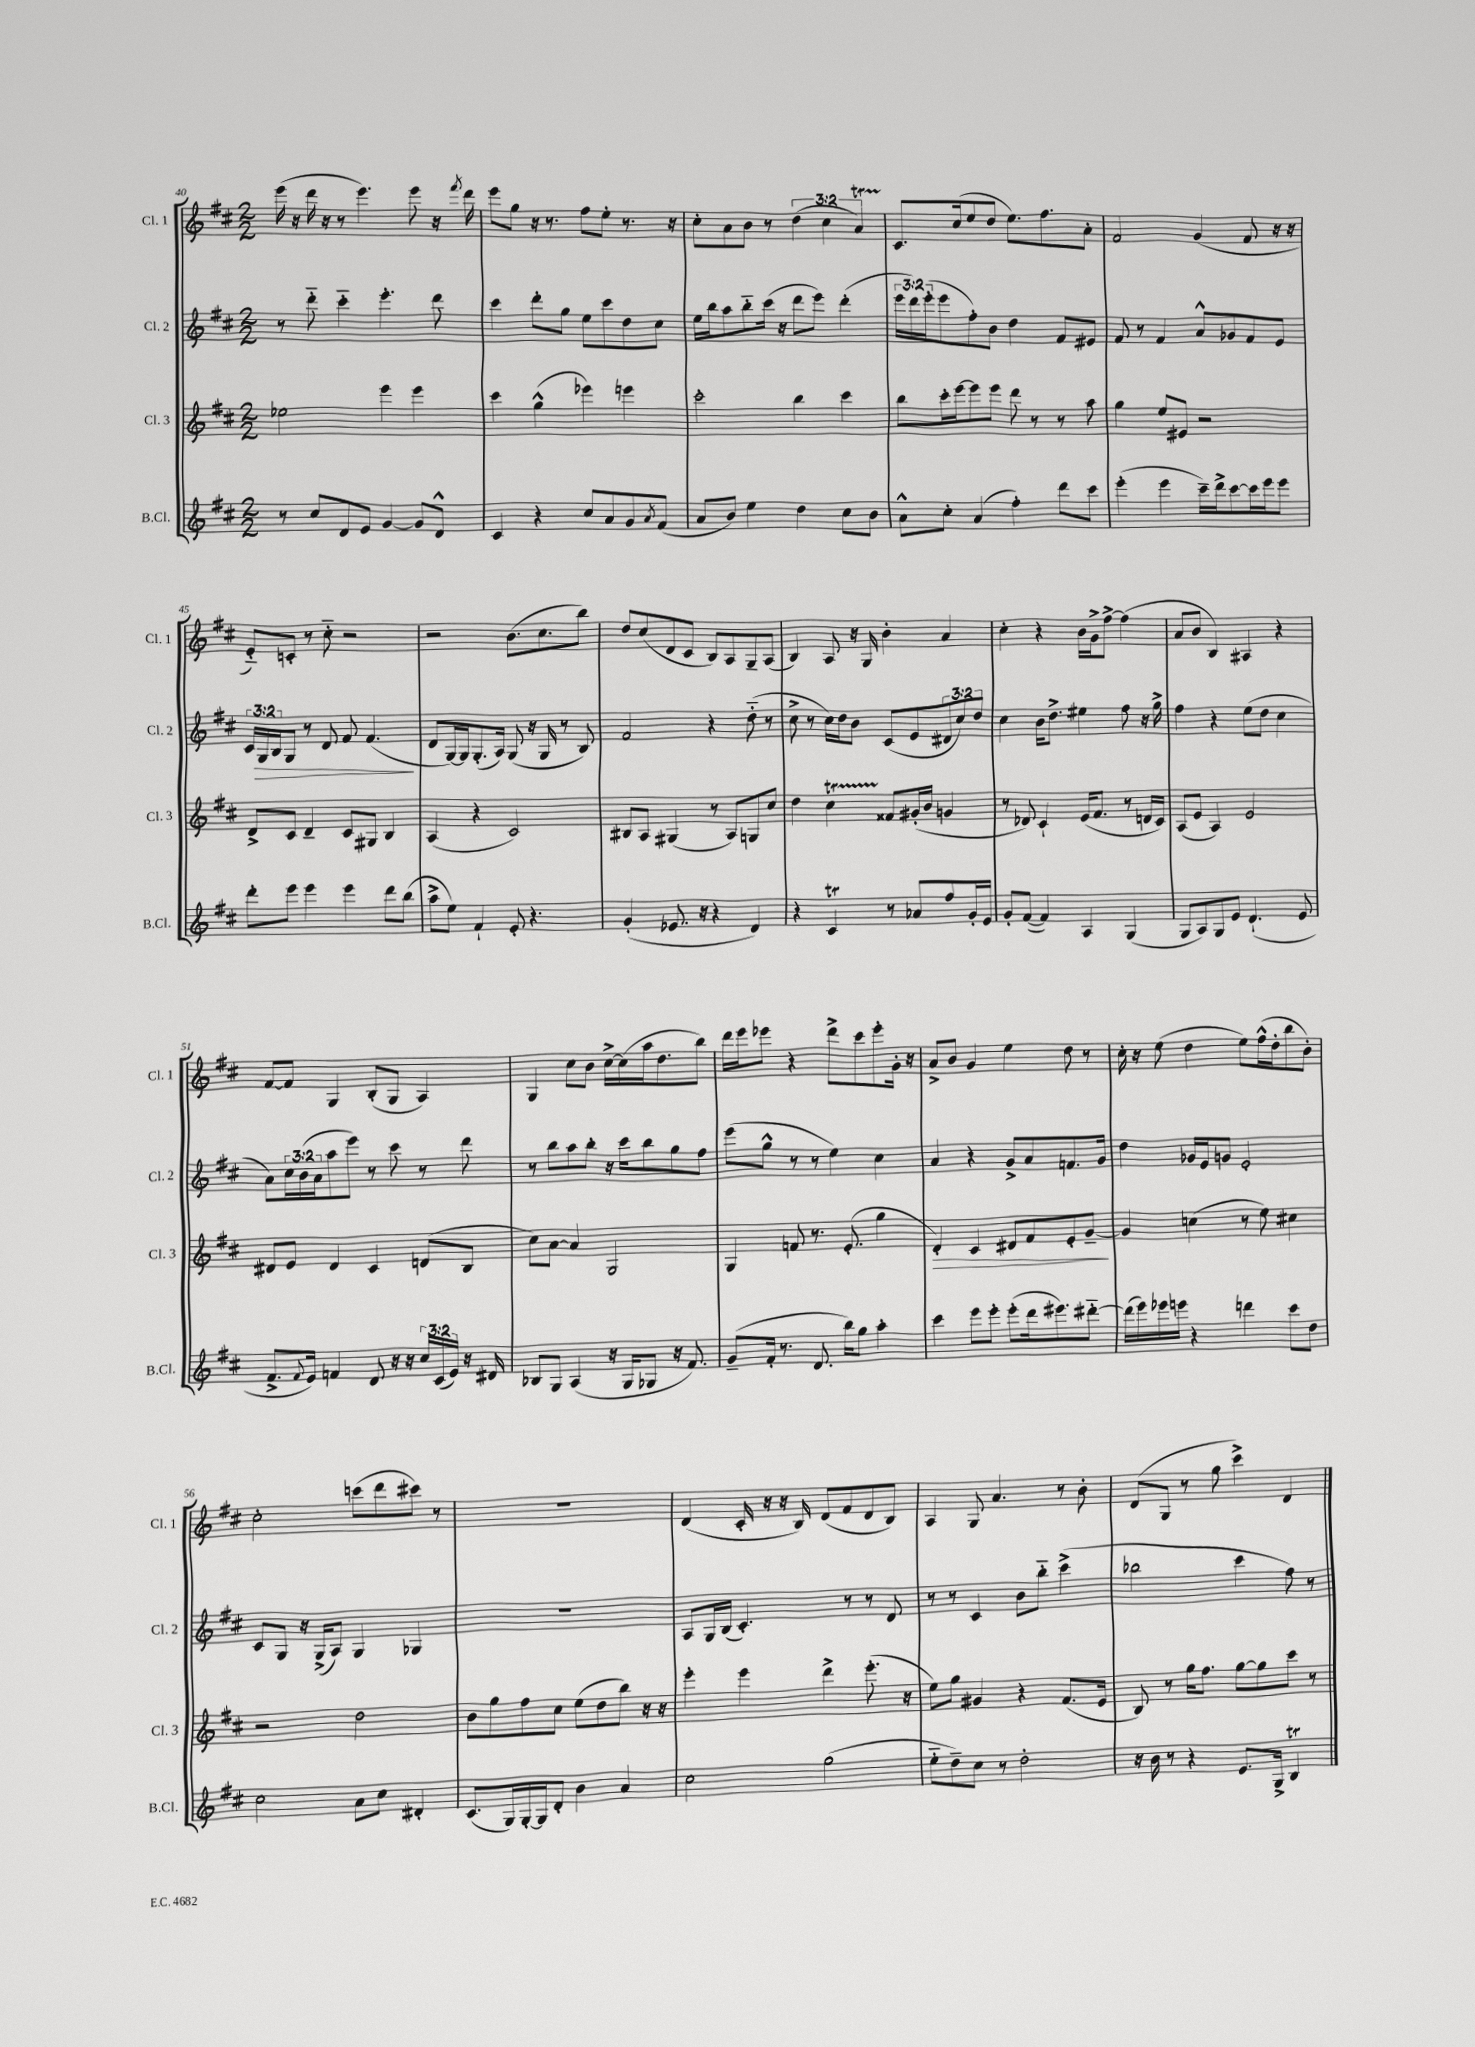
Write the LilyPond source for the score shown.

<<
\new StaffGroup <<
\new Staff = "s0" \with { instrumentName = "Cl. 1" shortInstrumentName = "Cl. 1" } {
    \clef treble \key d \major \numericTimeSignature \time 2/2 \override Staff.TupletNumber.text = #tuplet-number::calc-fraction-text
    e'''16( r16 d'''16 r16 r8 e'''4.) e'''8 r16 \acciaccatura { fis'''8 } d'''16 |
    e'''8 g''8 r16 r8. fis''8 e''8-. r8. r16 |
    cis''8-. a'8 b'8 r8 \tuplet 3/2 { d''4( cis''4 a'4\startTrillSpan) } |
    cis'8.\stopTrillSpan cis''16( e''8 d''8 e''8.) fis''8. a'8-. |
    fis'2 g'4( fis'8 r16 r16 |
    e'8-_) c'8-. r8 cis''8-_ r2 |
    r2 b'8.( cis''8. b''8) |
    d''8 cis''8( d'8 cis'8 b8) a8 g8-- a8( |
    b4) a8 r16 g16 b'4-. a'4 |
    cis''4-. r4 b'16 g'16-> fis''8~-> fis''4( |
    a'8 b'8 b4) ais4 r4 |
    fis'8~ fis'8 g4 b8-.( g8 a4) |
    g4 cis''8 b'8 cis''16~-> cis''16( a''16 d''8. b''8) |
    d'''16 e'''16 ees'''8 r4 d'''8-> cis'''8 ees'''8-. g'16-. r16 |
    a'8-> b'8 g'4 e''4 d''8 r8 |
    cis''16-. r16 e''8( d''4 e''8) fis''16-^( d''16-. b''8 b'8-.) |
    cis''2-. c'''8( d'''8 cis'''8) r8 |
    r1 |
    d'4( cis'16-. r16 r16 b16) d'8( fis'8 d'8 b8) |
    a4 g8 a'4. r8 b'8-. |
    d'8( g8 r8 g''8 cis'''4->) d'4 \bar "|." |
}
\new Staff = "s1" \with { instrumentName = "Cl. 2" shortInstrumentName = "Cl. 2" } {
    \clef treble \key d \major \numericTimeSignature \time 2/2 \override Staff.TupletNumber.text = #tuplet-number::calc-fraction-text
    r8 d'''8-_ cis'''4-_ e'''4.-. d'''8 |
    cis'''4 d'''8-. g''8 e''8 cis'''8 d''8 cis''8 |
    e''16 b''16 a''8 b''8-_ cis'''16( r16 d'''8 e'''8) d'''4-.( |
    \tuplet 3/2 { e'''16 d'''16) e'''16-.( } e'''8 fis''8-.) b'8 d''4 fis'8 eis'8 |
    fis'8 r8 fis'4 a'8-^ ges'8 fis'8 e'8 |
    \tuplet 3/2 { cis'16 g16\> b16 } g8 r8 d'8 fis'8 fis'4.\!( |
    d'8 g16~) g16 g8.-.( a16) g8( r16 g16 r8 b8) |
    fis'2 r4 d''8-_( r8 |
    cis''8-> r8 cis''16) d''16 b'8 cis'8( e'8 \tuplet 3/2 { dis'8 cis''8) d''8 } |
    cis''4 b'16 d''8.-> eis''4 fis''8 r16 g''16-> |
    fis''4 r4 e''8( d''8 cis''4 |
    a'8) \tuplet 3/2 { cis''16 b'16( a'16 } a''8 e'''8) r8 cis'''8 r8 d'''8 |
    r8 b''8 a''8 b''8-. r16 cis'''16 b''8 g''8 fis''8 |
    e'''8( g''8-^ r8 r8 e''4) cis''4 |
    a'4 r4 g'8-> a'8 f'8. g'16 |
    d''4 ges'16 e'16 g'8 e'2-. |
    cis'8 g8 r16 g16->( a8) g4 ges4 |
    R1 |
    a8 g16 b16( cis'4.-.) r8 r8 d'8 |
    r8 r8 cis'4 b'8 b''8-_ cis'''4->( |
    bes''2 cis'''4 fis''8) r8 \bar "|." |
}
\new Staff = "s2" \with { instrumentName = "Cl. 3" shortInstrumentName = "Cl. 3" } {
    \clef treble \key d \major \numericTimeSignature \time 2/2
    ees''2 e'''4 e'''4 |
    cis'''4 g''4-^( ees'''4) e'''4 |
    cis'''2-. b''4 cis'''4 |
    b''8 cis'''16-. e'''16~ e'''8 e'''8 d'''8 r8 r8 a''8 |
    g''4 e''8 eis'8 r2 |
    d'8-> cis'8 d'4-- cis'8 gis8 b4 |
    a4( r4 cis'2) |
    bis8 a8 gis4( r8 a8) g8 cis''8 |
    d''4 cis''4\startTrillSpan fisis'8\stopTrillSpan gis'16-.( b'16 g'4 |
    r8 des'8) cis'4-! e'16( fis'8. r8 d'16 cis'16) |
    a8( e'8 a4) e'2 |
    dis'8 e'8 dis'4 cis'4 d'8( b8 |
    cis''8) a'8~ a'4 g2 |
    g4 f'8 r8. e'8.-.( g''4 |
    d'4-.\>) cis'4 dis'8 fis'8 e'8-. g'8~--\! |
    g'4 c''4( r8 e''8) cis''4 |
    r2 d''2 |
    b'8 g''8 fis''8 cis''8 e''8( d''8 b''8) r16 r16 |
    e'''4-. e'''4 d'''4-> e'''8.-.( r16 |
    e''8) g''8 gis'4 r4 fis'8.( e'16 |
    b8) r8 g''16 fis''8. g''8~ g''8 cis'''8 r8 \bar "|." |
}
\new Staff = "s3" \with { instrumentName = "B.Cl." shortInstrumentName = "B.Cl." } {
    \clef treble \key d \major \numericTimeSignature \time 2/2 \override Staff.TupletNumber.text = #tuplet-number::calc-fraction-text
    r8 cis''8 d'8 e'8 g'4~ g'8 d'8-^ |
    cis'4 r4 cis''8 a'8 g'8 \acciaccatura { a'8 } fis'8( |
    a'8 b'8) e''4 d''4 cis''8 b'8 |
    a'8-^ cis''8-. a'4( fis''4-.) d'''8 cis'''8 |
    e'''4-.( e'''4 cis'''16--) d'''16-> cis'''8~ cis'''16 e'''16 e'''8 |
    d'''8-. e'''8 e'''4 e'''4 d'''8 b''8( |
    a''8-> e''8) fis'4-! e'8-. r4. |
    g'4-.( ees'8. r16 r4 d'4) |
    r4 cis'4\trill r8 aes'8 fis''8 g'16-. e'16 |
    g'8-. fis'8~( fis'4) a4 g4( |
    g8 a8) g8 e'8 d'4.-!( e'8 |
    fis'8.-> \appoggiatura { fis'8 } e'16) f'4 d'8 r16 r16 \tuplet 3/2 { cis''16 cis'16( e'16) } r16 dis'16 |
    bes8 g8 a4( r16 g16 ges8 r16 fis'8.) |
    g'8--( fis'16-. r8. d'8. b''16) g''8 a''4-. |
    cis'''4 e'''8 e'''8-. e'''8-.( d'''16 eis'''8.) dis'''8~-_ |
    dis'''16( e'''16) ees'''16 e'''16 r4 d'''4 cis'''8 d''8 |
    cis''2 a'8 cis''8 dis'4-. |
    cis'8.( g16) g16~-. g16 d'8-. b'4 a'4 |
    cis''2 g''2( |
    e''8-_ d''8--) cis''8 r8 d''2-. |
    r16 b'16 r8 r4 e'8. g16-> b4\trill \bar "|." |
}
>>
>>
\layout { \context { \Score currentBarNumber = #40 } }
